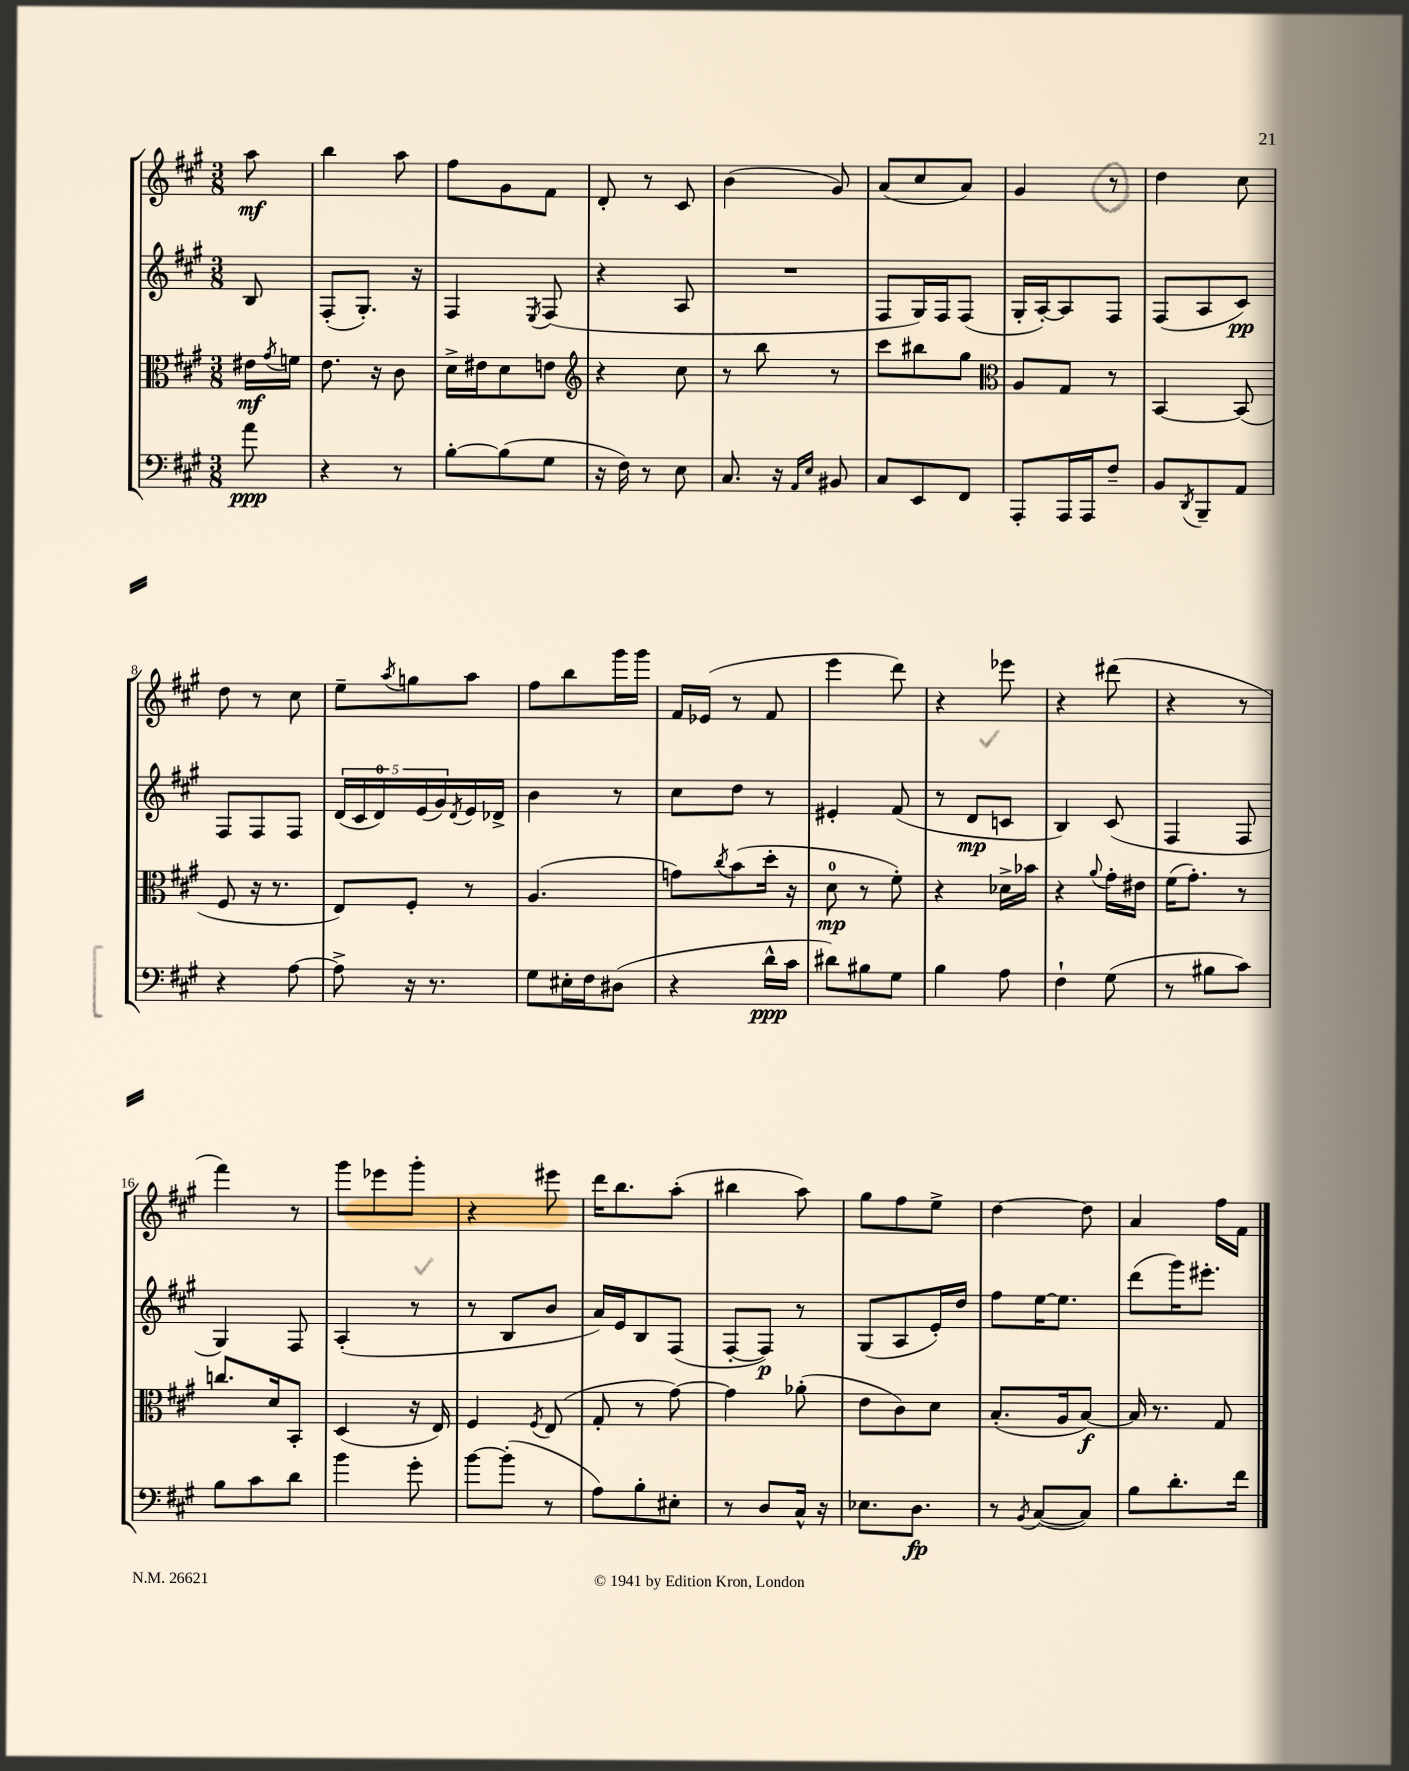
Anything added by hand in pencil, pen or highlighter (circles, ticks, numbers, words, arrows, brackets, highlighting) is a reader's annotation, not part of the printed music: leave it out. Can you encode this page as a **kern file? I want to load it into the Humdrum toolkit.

**kern	**dynam	**kern	**dynam	**kern	**dynam	**kern	**dynam
*part4	*part4	*part3	*part3	*part2	*part2	*part1	*part1
*staff4	*staff4	*staff3	*staff3	*staff2	*staff2	*staff1	*staff1
*clefF4	*	*clefC3	*	*clefG2	*	*clefG2	*
*k[f#c#g#]	*	*k[f#c#g#]	*	*k[f#c#g#]	*	*k[f#c#g#]	*
*M3/8	*	*M3/8	*	*M3/8	*	*M3/8	*
=	=	=	=	=	=	=	=
8a\	ppp	16e#X\LL	mf	8B/	.	8aa\	mf
.	.	8qg#/	.	.	.	.	.
.	.	16fn\JJ	.	.	.	.	.
=1	=1	=1	=1	=1	=1	=1	=1
4r	.	8.e\	.	(8F#'/L	.	4bb\	.
.	.	.	.	8.G#'/J)	.	.	.
.	.	16r	.	.	.	.	.
8r	.	8c#\	.	.	.	8aa\	.
.	.	.	.	16r	.	.	.
=2	=2	=2	=2	=2	=2	=2	=2
[8B'\L	.	16d^\LL	.	4F#/	.	8ff#\L	.
.	.	16e#X\J	.	.	.	.	.
(8B\]	.	8d\	.	.	.	8g#\	.
.	.	.	.	8qE/	.	.	.
8G#\J	.	8en\J	.	(8F#/	.	8f#\J	.
=3	=3	=3	=3	=3	=3	=3	=3
*	*	*clefG2	*	*	*	*	*
16r	.	4r	.	4r	.	8d'/	.
16F#\)	.	.	.	.	.	.	.
8r	.	.	.	.	.	8r	.
8E\	.	8cc#\	.	8A/	.	8c#/	.
=4	=4	=4	=4	=4	=4	=4	=4
8.C#/	.	8r	.	4.r	.	(4b\	.
.	.	8bb\	.	.	.	.	.
16r	.	.	.	.	.	.	.
16qqAA/LL	.	.	.	.	.	.	.
16qqE/JJ	.	.	.	.	.	.	.
8BB#X/	.	8r	.	.	.	8g#/)	.
=5	=5	=5	=5	=5	=5	=5	=5
8C#/L	.	8ccc#\L	.	8F#/L	.	(8a/L	.
8EE/	.	8bb#X\	.	16G#/L)	.	8cc#/	.
.	.	.	.	16F#/J	.	.	.
8FF#/J	.	8gg#\J	.	(8F#/J	.	8a/J)	.
=6	=6	=6	=6	=6	=6	=6	=6
*	*	*clefC3	*	*	*	*	*
8AAA'/L	.	8A/L	.	16G#'/LL	.	4g#/	.
.	.	.	.	[16A'/J)	.	.	.
16AAA/L	.	8G#/J	.	8A/]	.	.	.
16AAA/J	.	.	.	.	.	.	.
8F#~/J	.	8r	.	8F#/J	.	8r	.
=7	=7	=7	=7	=7	=7	=7	=7
8BB/L	.	[4BB/	.	(8F#/L	.	4dd\	.
8qDD/	.	.	.	.	.	.	.
8BBB~/	.	.	.	8A/	.	.	.
8AA/J	.	(8BB/]	.	8c#/J)	pp	8cc#\	.
!!LO:LB:g=z
=8	=8	=8	=8	=8	=8	=8	=8
4r	.	8F#/	.	8F#/L	.	8dd\	.
.	.	16r	.	8F#/	.	8r	.
.	.	8.r	.	.	.	.	.
[8A\	.	.	.	8F#/J	.	8cc#\	.
=9	=9	=9	=9	=9	=9	=9	=9
8A^\]	.	8E/L)	.	(20d/LL	.	8ee~\L	.
.	.	.	.	20c#/	.	.	.
.	.	.	.	20d/)	.	.	.
.	.	.	.	.	.	8qaa/	.
16r	.	8F#'/J	.	.	.	8ggn\	.
.	.	.	.	(20e/	.	.	.
8.r	.	.	.	.	.	.	.
.	.	.	.	20g#/)	.	.	.
.	.	.	.	8qd/	.	.	.
.	.	8r	.	16e/	.	8aa\J	.
.	.	.	.	16d-X^/JJ	.	.	.
=10	=10	=10	=10	=10	=10	=10	=10
8G#\L	.	(4.A/	.	4b\	.	8ff#\L	.
16E#X'\L	.	.	.	.	.	8bb\	.
16F#\J	.	.	.	.	.	.	.
(8D#X\J	.	.	.	8r	.	16ggg#\L	.
.	.	.	.	.	.	16ggg#\JJ	.
=11	=11	=11	=11	=11	=11	=11	=11
4r	.	8gn\L)	.	8cc#\L	.	16f#/LL	.
.	.	.	.	.	.	(16e-X/JJ	.
.	.	8qcc#/	.	.	.	.	.
.	.	(8b\	.	8dd\J	.	8r	.
16d^^\LL	ppp	16dd'\Jk	.	8r	.	8f#/	.
16c#\JJ	.	16r	.	.	.	.	.
=12	=12	=12	=12	=12	=12	=12	=12
8d#X\L)	.	8d\	mp	4e#X'/	.	4eee\	.
8B#X\	.	8r	.	.	.	.	.
8G#\J	.	8f#'\)	.	(8f#/	.	8ddd\)	.
=13	=13	=13	=13	=13	=13	=13	=13
4B\	.	4r	.	8r	.	4r	.
.	.	.	.	8d/L	mp	.	.
8A\	.	16d-X^\LL	.	8cn/J	.	8eee-X\	.
.	.	16b-X\JJ	.	.	.	.	.
=14	=14	=14	=14	=14	=14	=14	=14
4F#`\	.	4r	.	4B/)	.	4r	.
.	.	8qqa/	.	.	.	.	.
(8G#\	.	16g#'\LL	.	(8c#/	.	(8ddd#X\	.
.	.	16e#X\JJ	.	.	.	.	.
=15	=15	=15	=15	=15	=15	=15	=15
8r	.	(16f#\KL	.	4F#/	.	4r	.
.	.	8.g#'\J)	.	.	.	.	.
8B#X\L	.	.	.	.	.	.	.
8c#\J)	.	8r	.	8F#/	.	8r	.
!!LO:LB:g=z
=16	=16	=16	=16	=16	=16	=16	=16
8B\L	.	8.ccn/L	.	4G#/)	.	4fff#\)	.
8c#\	.	.	.	.	.	.	.
.	.	16d/k	.	.	.	.	.
8d\J	.	8BB'/J	.	8F#/	.	8r	.
=17	=17	=17	=17	=17	=17	=17	=17
4b\	.	(4D/	.	(4A'/	.	8ggg#\L	.
.	.	.	.	.	.	8eee-X\	.
8g#'\	.	16r	.	8r	.	8ggg#'\J	.
.	.	16E/)	.	.	.	.	.
=18	=18	=18	=18	=18	=18	=18	=18
[8b\L	.	4F#/	.	8r	.	4r	.
(8b'\J]	.	.	.	8B/L	.	.	.
.	.	8qF#/	.	.	.	.	.
8r	.	(8E/	.	8b/J	.	8eee#X\	.
=19	=19	=19	=19	=19	=19	=19	=19
8A\L)	.	8G#'/	.	16a/LL)	.	16ddd\KL	.
.	.	.	.	16e/J	.	8.bb\	.
8B'\	.	8r	.	8B/	.	.	.
8E#X'\J	.	[8g#\)	.	(8F#/J	.	(8aa'\J	.
=20	=20	=20	=20	=20	=20	=20	=20
8r	.	4g#\]	.	[8F#'/L	.	4bb#X\	.
8D/L	.	.	.	8F#/J])	p	.	.
16C#^^/Jk	.	(8a-X'\	.	8r	.	8aa\)	.
16r	.	.	.	.	.	.	.
=21	=21	=21	=21	=21	=21	=21	=21
8.E-X\L	.	8e\L	.	(8G#/L	.	8gg#\L	.
.	.	8c#\)	.	8A/	.	8ff#\	.
8.D\J	fp	.	.	.	.	.	.
.	.	8d\J	.	16e'/L)	.	8ee^\J	.
.	.	.	.	16dd/JJ	.	.	.
=22	=22	=22	=22	=22	=22	=22	=22
8r	.	(8.B'/L	.	8ff#\L	.	[4dd\	.
8qBB/	.	.	.	.	.	.	.
([8C#/L	.	.	.	[16ee\K	.	.	.
.	.	16A/k	.	8.ee\J]	.	.	.
8C#/J])	.	[8B/J)	f	.	.	8dd\]	.
=23	=23	=23	=23	=23	=23	=23	=23
8B\L	.	16B/]	.	(8ddd\L	.	4a/	.
.	.	8.r	.	.	.	.	.
8.d'\	.	.	.	16ggg#\K)	.	.	.
.	.	.	.	8.eee#X'\J	.	.	.
.	.	8G#/	.	.	.	16ff#\LL	.
16f#\Jk	.	.	.	.	.	16f#\JJ	.
==	==	==	==	==	==	==	==
*-	*-	*-	*-	*-	*-	*-	*-
